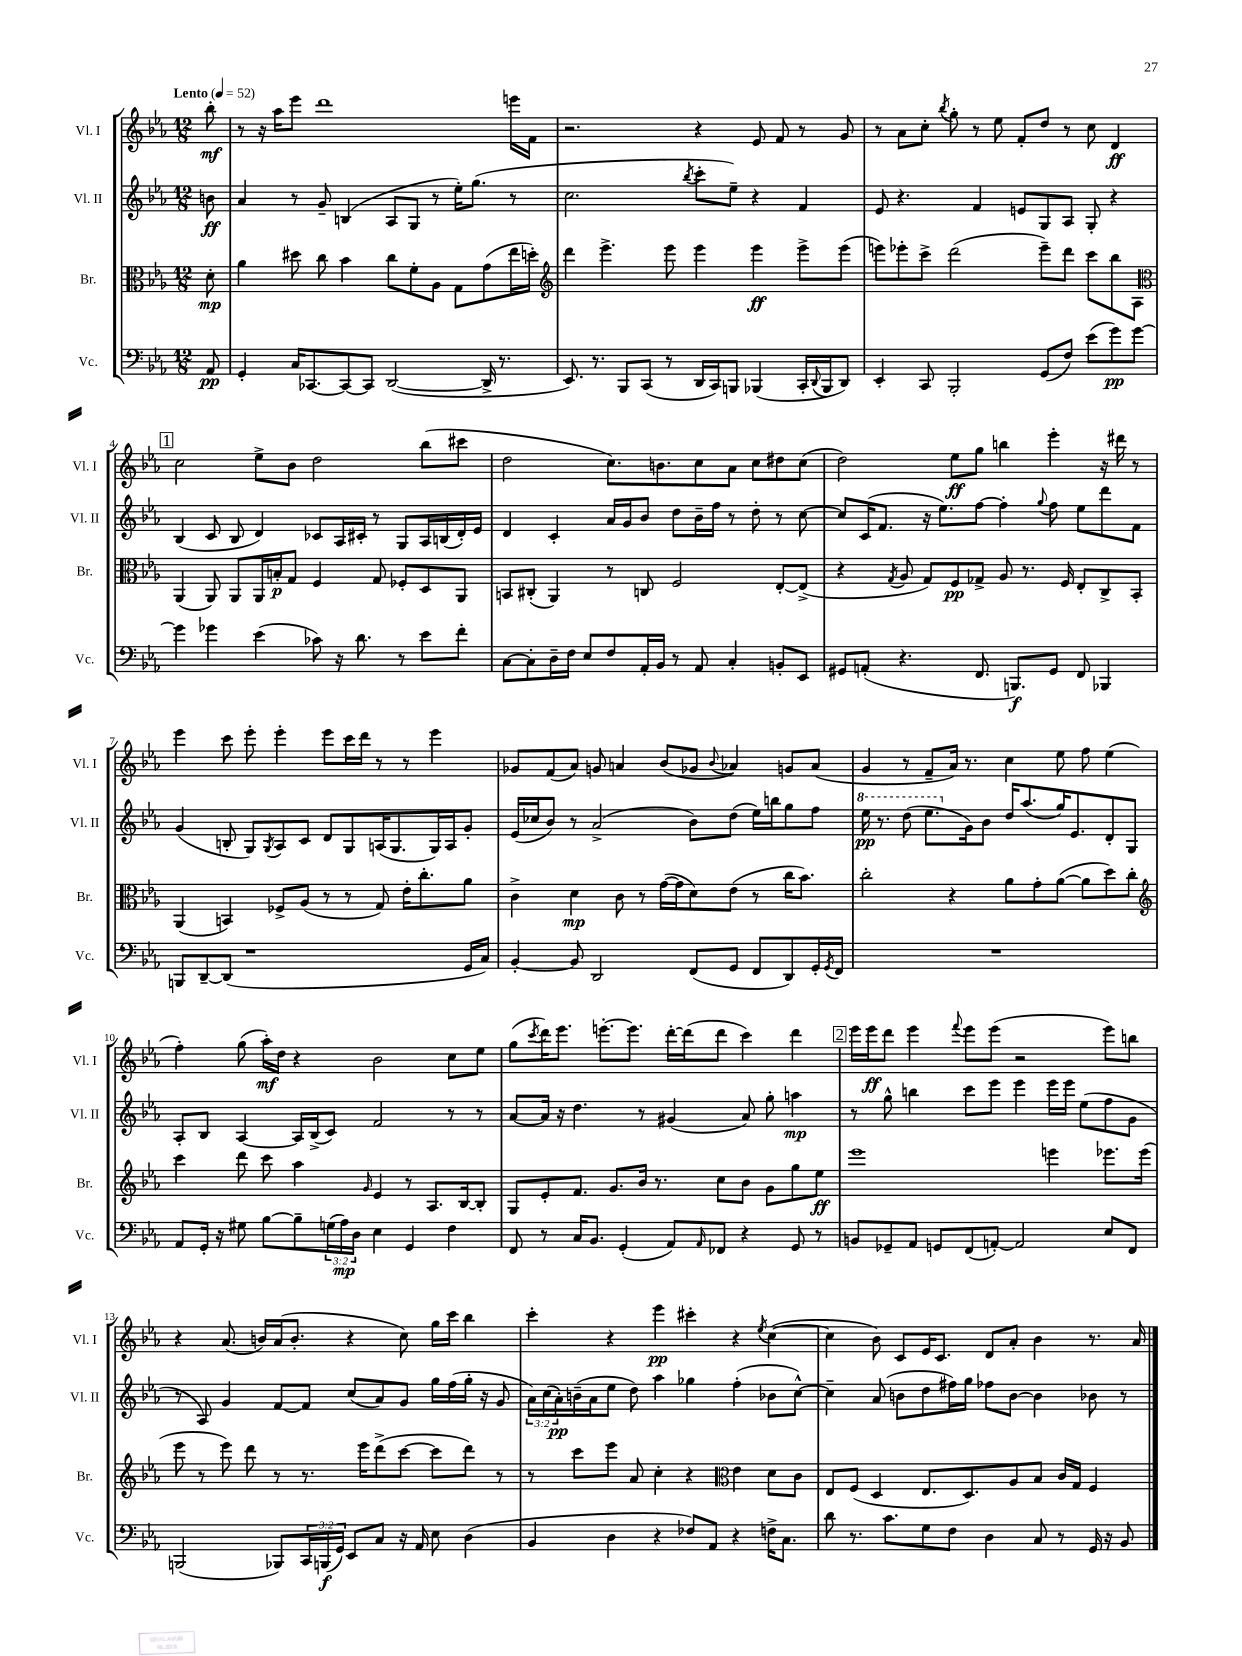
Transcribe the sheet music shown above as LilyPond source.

<<
\new StaffGroup <<
\new Staff = "s0" \with { instrumentName = "Vl. I" shortInstrumentName = "Vl. I" } {
    \clef treble \key ees \major \numericTimeSignature \time 12/8 \partial 8 \tempo "Lento" 4 = 52
    bes''8-.\mf |
    r8 r16 aes''16 ees'''8 d'''1 e'''16 f'16 |
    r2. r4 ees'8 f'8 r8 g'8 |
    r8 aes'8 c''8-. \acciaccatura { bes''8 } g''8-. r8 ees''8 f'8-. d''8 r8 c''8 d'4\ff |
    \mark \markup { \box "1" } c''2 ees''8-> bes'8 d''2 bes''8( cis'''8 |
    d''2 c''8.) b'8. c''8 aes'8 c''8 dis''8 c''8( |
    d''2) ees''8\ff g''8 b''4 ees'''4-. r16 dis'''16 r8 |
    ees'''4 c'''8 ees'''8-. ees'''4-. ees'''8 c'''16 d'''16 r8 r8 ees'''4 |
    ges'8 f'8( aes'8) g'8 a'4 bes'8( ges'8 \appoggiatura { bes'8 } aes'4) g'8 aes'8( |
    g'4 r8 f'8-- aes'16) r8. c''4 ees''8 f''8 ees''4( |
    f''4-.) g''8( aes''16-.\mf) d''16 r4 bes'2 c''8 ees''8 |
    g''8( \acciaccatura { c'''8 } d'''16) ees'''8. e'''8.~-. e'''8. d'''16~-. d'''16( d'''8 c'''4) d'''4 |
    \mark \markup { \box "2" } ees'''16 ees'''16\ff d'''8 ees'''4 \appoggiatura { f'''8 } ees'''8 ees'''8( r2 ees'''8) b''8 |
    r4 aes'8.( b'16) aes'16( b'8.-. r4 c''8) g''16 c'''16 bes''4 |
    c'''4-. r4 ees'''4\pp cis'''4-. r4 \acciaccatura { ees''8 } c''4~( |
    c''4 bes'8) c'8 ees'16 c'8. d'8 aes'8-. bes'4 r8. aes'16 \bar "|." |
}
\new Staff = "s1" \with { instrumentName = "Vl. II" shortInstrumentName = "Vl. II" } {
    \clef treble \key ees \major \numericTimeSignature \time 12/8 \override Staff.TupletNumber.text = #tuplet-number::calc-fraction-text \partial 8
    b'8\ff |
    aes'4 r8 g'8-- b4( aes8 g8 r8 ees''16-.) g''8.( r8 |
    c''2. \acciaccatura { bes''8 } c'''8-. ees''8--) r4 f'4 |
    ees'8 r4. f'4 e'8 g8 aes8 g8-. r4 |
    \mark \markup { \box "1" } bes4( c'8 bes8 d'4) ces'8 aes16 cis'16-. r8 g8 aes16 b16( d'16-.) ees'16 |
    d'4 c'4-. aes'16 g'16 bes'8 d''8 bes'16-- f''16 r8 d''8-. r8 c''8~ |
    c''8 c'16( f'8. r16 ees''8.) f''8~ f''4-. \appoggiatura { g''8 } f''8 ees''8 d'''8 f'8 |
    g'4( b8-. g8) \acciaccatura { g8 } aes8 c'8 d'8 g8 a16( g8. g16) a16 g'8-. |
    ees'16( ces''16 bes'8) r8 aes'2->( bes'8) d''8( ees''16) b''16 g''8 f''8 |
    \ottava #1 ees'''16\pp r8. d'''8( ees'''8. \ottava #0 g'16) bes'8 d''16 aes''8.( g''16) ees'8. d'8-. g8 |
    aes8-. bes8 aes4~ aes16 bes16->( c'8) f'2 r8 r8 |
    aes'8~ aes'16 r16 d''4. r8 gis'4( aes'8) g''8-. a''4\mp |
    \mark \markup { \box "2" } r8 g''8-^ b''4 c'''8 ees'''8 ees'''4 ees'''16 ees'''16 ees''8( f''8 g'8 |
    r8 aes8) g'4 f'8~ f'8 c''8( aes'8) g'8 g''16 f''16( g''16-. r16 g'8 |
    \tuplet 3/2 { aes'16) c''16( aes'16-.\pp) } b'16--( aes'16 ees''8 d''8) aes''4 ges''4 f''4-.( bes'8 c''8~-^) |
    c''4-- aes'8( b'8 d''8 fis''16) g''16 fes''8 b'8~ b'4 bes'8 r8 \bar "|." |
}
\new Staff = "s2" \with { instrumentName = "Br." shortInstrumentName = "Br." } {
    \clef alto \key ees \major \numericTimeSignature \time 12/8 \partial 8
    d'8-.\mp |
    aes'4 dis''8 c''8 bes'4 c''8 f'8-. aes8 g8 g'8( ees''16 d''16-.) |
    \clef treble d'''4 ees'''4.-> ees'''8 ees'''4 ees'''4\ff ees'''8-> ees'''8( |
    e'''8) ees'''8-. c'''8-> d'''2( ees'''8--) d'''8 c'''8 bes''8 aes8 |
    \mark \markup { \box "1" } \clef alto aes,4( aes,8) aes,8 aes,16 b16-.\p g8 f4 g8 fes8-. d8 aes,8 |
    b,8 cis8-.( aes,4) r8 c8 f2 ees8~-. ees8->( |
    r4 \acciaccatura { g8 } aes8 g8) f8\pp ges8-> aes8 r8. f16 ees8-. c8-> bes,8-. |
    aes,4( b,4) fes8-> aes8( r8 r8 g8) ees'16-. c''8.-. aes'8 |
    c'4-> d'4\mp c'8 r8 g'16~( g'16 d'8) ees'8( r8 c''16 bes'8.) |
    c''2-. r4 aes'8 g'8-. aes'8~( aes'8 d''8) c''8-. |
    \clef treble c'''4 d'''8 c'''8 aes''4 \grace { g'16 } ees'4 r8 aes8. bes16~ bes8-. |
    g8 ees'8-. f'8. g'8. bes'16 r8. c''8 bes'8 g'8 g''8 ees''8\ff |
    \mark \markup { \box "2" } ees'''1 e'''4 ees'''8. ees'''16( |
    ees'''8 r8 ees'''8) d'''8 r8 r8. ees'''16 d'''8->( c'''8~ c'''8 d'''8) r8 |
    r8 c'''8 ees'''8 aes'8 c''4-. r4 \clef alto ees'4 d'8 c'8 |
    ees8 f8( d4 ees8. d8.) aes8 bes8 c'16 g16 f4 \bar "|." |
}
\new Staff = "s3" \with { instrumentName = "Vc." shortInstrumentName = "Vc." } {
    \clef bass \key ees \major \numericTimeSignature \time 12/8 \override Staff.TupletNumber.text = #tuplet-number::calc-fraction-text \partial 8
    aes,8\pp |
    g,4-. c16 ces,8.~ ces,8~ ces,8 d,2~( d,16-> r8. |
    ees,8.) r8. bes,,8 c,8( r8 d,16 c,16) b,,8 bes,,4( c,16-. \appoggiatura { d,8 } bes,,16 d,8) |
    ees,4-. c,8 bes,,2-. g,8( f8) ees'8( g'8\pp) g'8~ |
    \mark \markup { \box "1" } g'4 ges'4 ees'4( ces'8) r16 d'8. r8 ees'8 f'8-. |
    c8~ c8-. d16-- f16 ees8 f8 aes,16-. bes,16 r8 aes,8 c4-. b,8-. ees,8 |
    gis,8 a,8-.( r4. f,8. b,,8.\f) gis,8 f,8 bes,,4 |
    b,,8 d,8~-- d,8( r1 g,16 c16) |
    bes,4~-. bes,8 d,2 f,8( g,8 f,8 d,8) g,16-. \acciaccatura { g,8 } f,16 |
    R1. |
    aes,8 g,16-. r16 gis8 bes8~ bes8-- \tuplet 3/2 { g16( aes16\mp) d16 } ees4 g,4 f4 |
    f,8 r8 c16 bes,8. g,4-.( aes,8) \grace { aes,16 } fes,8 r4 g,8 r8 |
    \mark \markup { \box "2" } b,8 ges,8-- aes,8 g,8 f,8( a,8~-.) a,2 ees8 f,8 |
    b,,2( bes,,8) \tuplet 3/2 { c,16 b,,16\f( g,16) } ees,8 c8 r16 aes,16 ees8 d4( |
    bes,4 d4 r4 fes8) aes,8 r4 f16-> c8. |
    d'8 r8. c'8. g8 f8 d4 c8 r8 g,16 r16 bes,8 \bar "|." |
}
>>
>>
